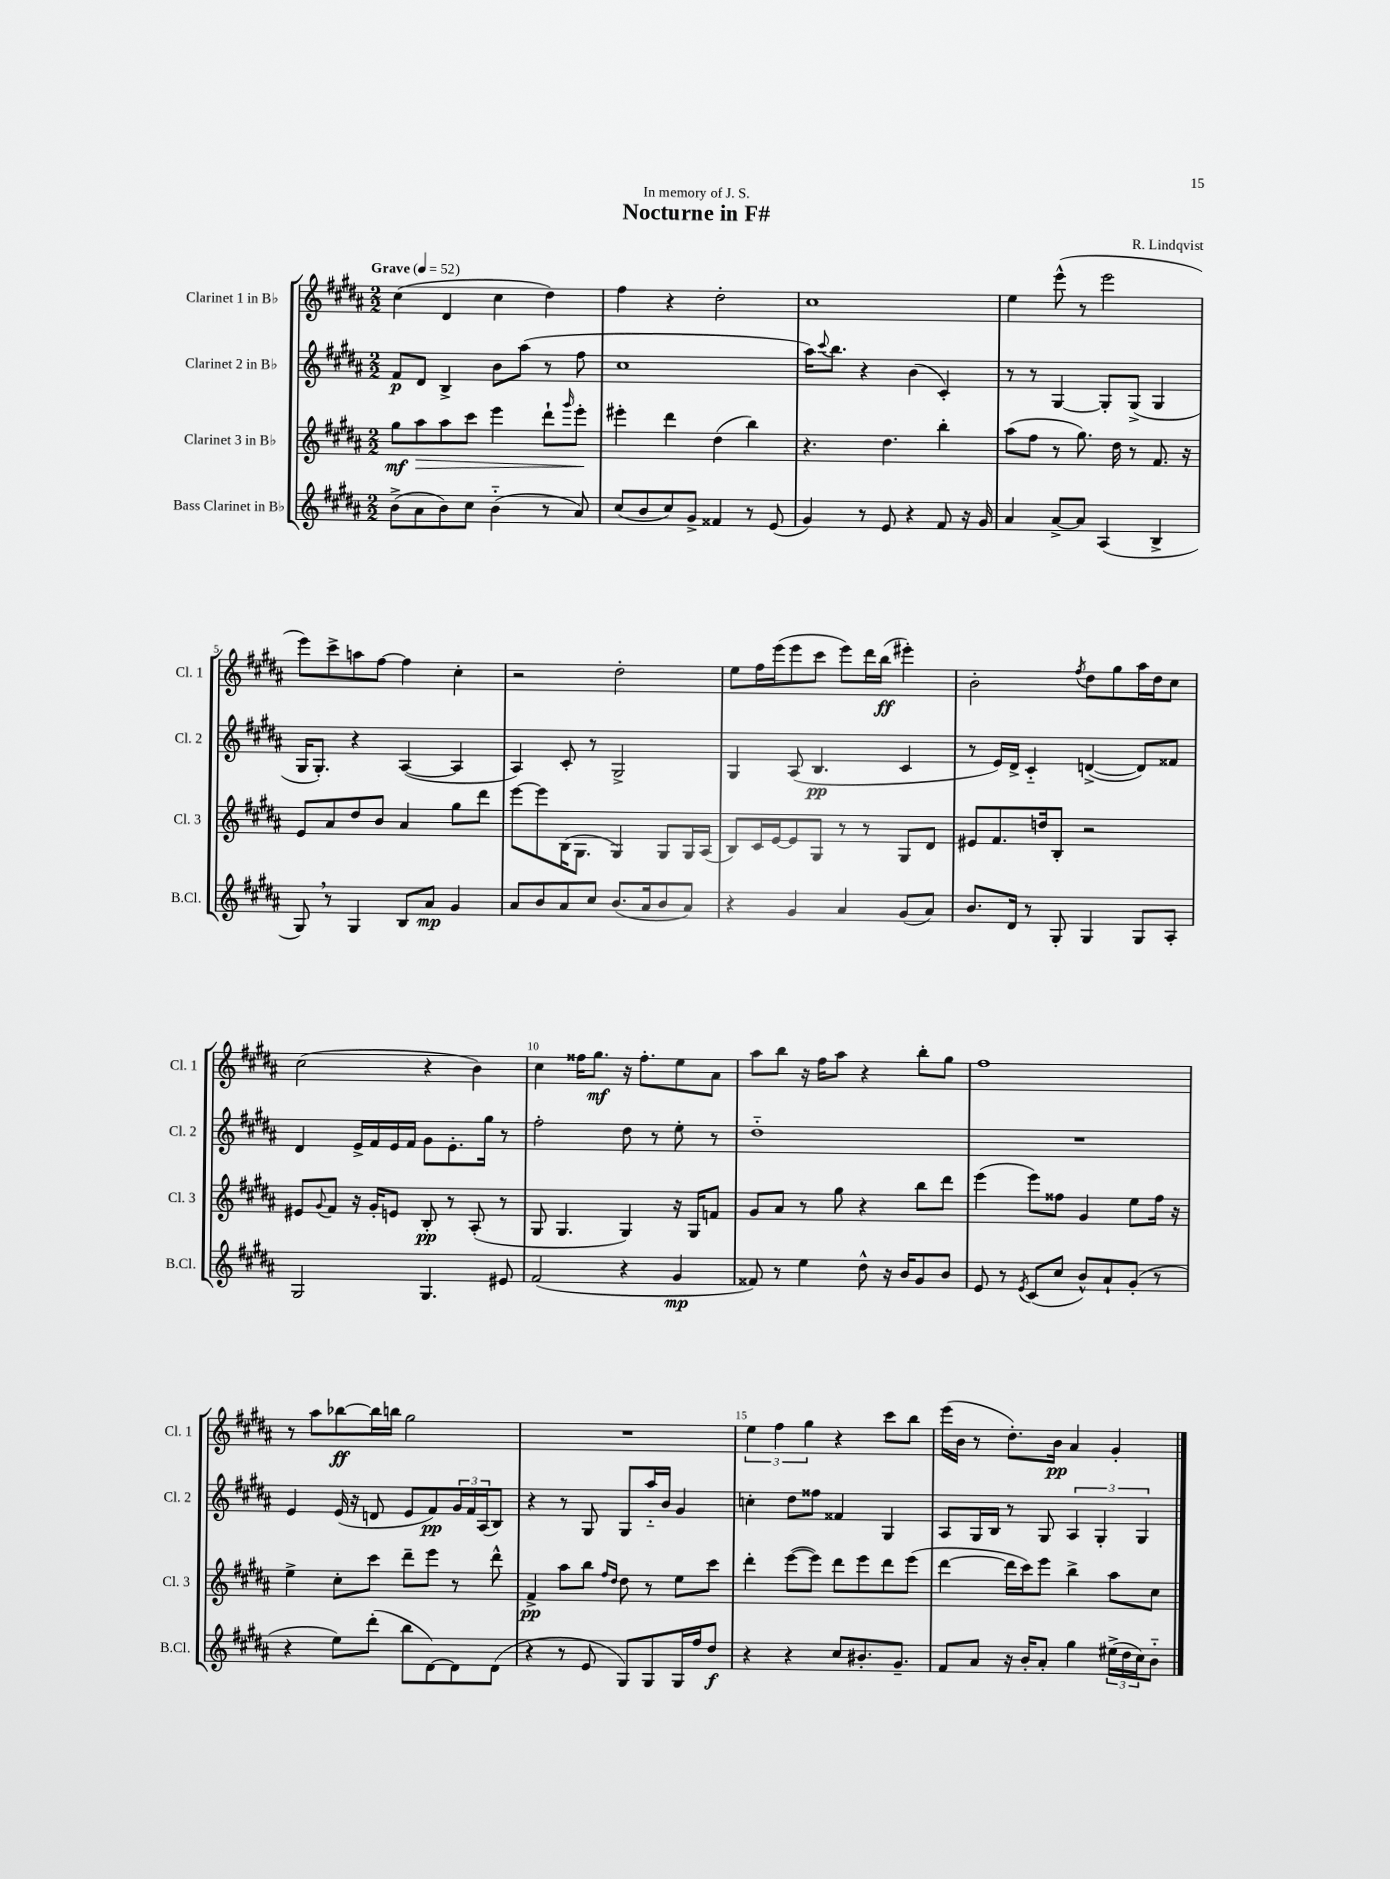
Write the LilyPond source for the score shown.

\header { title = "Nocturne in F#" composer = "R. Lindqvist" dedication = "In memory of J. S." }
<<
\new StaffGroup <<
\new Staff = "s0" \with { instrumentName = "Clarinet 1 in Bb" shortInstrumentName = "Cl. 1" } {
    \clef treble \key b \major \numericTimeSignature \time 2/2 \tempo "Grave" 4 = 52
    cis''4( dis'4 cis''4 dis''4) |
    fis''4 r4 dis''2-. |
    cis''1 |
    e''4 e'''8-^( r8 e'''2 |
    e'''8) cis'''8-> a''8 fis''8~ fis''4 cis''4-. |
    r2 dis''2-. |
    e''8 fis''16 e'''16( e'''8 cis'''8 e'''8) dis'''16 b''16\ff( eis'''4-.) |
    b'2-. \acciaccatura { fis''8 } dis''8 gis''8 ais''16 dis''16 cis''8 |
    cis''2( r4 b'4) |
    cis''4 fisis''16 gis''8.\mf r16 fisis''8.-. e''8 ais'8 |
    ais''8 b''8 r16 fis''16 ais''8 r4 b''8-. gis''8 |
    fis''1 |
    r8 ais''8 bes''8~\ff bes''16 b''16 gis''2 |
    R1 |
    \tuplet 3/2 { e''4 fis''4 gis''4 } r4 cis'''8 b''8 |
    e'''16( b'16 r8 dis''8.-.) b'16\pp ais'4 gis'4-. \bar "|." |
}
\new Staff = "s1" \with { instrumentName = "Clarinet 2 in Bb" shortInstrumentName = "Cl. 2" } {
    \clef treble \key b \major \numericTimeSignature \time 2/2
    fis'8\p dis'8 b4-> b'8 ais''8( r8 fis''8 |
    cis''1 |
    ais''16) \appoggiatura { cis'''8 } b''8. r4 b'4( cis'4-.) |
    r8 r8 gis4~ gis8-. gis8->( gis4 |
    gis16 gis8.-.) r4 ais4~( ais4 |
    ais4) cis'8-. r8 gis2-> |
    gis4 ais8( b4.\pp cis'4 |
    r8 e'16) dis'16-> cis'4-_ d'4~->( d'8) fisis'8 |
    dis'4 e'16-> fis'16 e'16 fis'16 gis'8 e'8.-. gis''16 r8 |
    fis''2-. dis''8 r8 e''8-. r8 |
    dis''1-_ |
    R1 |
    e'4 e'16( r16 d'8 e'8 fis'8\pp) \tuplet 3/2 { gis'16 fis'16 ais16( } b8) |
    r4 r8 gis8 gis8 ais''16-_ b'16 gis'4 |
    c''4-. dis''8 fisis''8 fisis'4 gis4 |
    ais8 gis16 b16 r8 gis8 \tuplet 3/2 { ais4 gis4-. gis4 } \bar "|." |
}
\new Staff = "s2" \with { instrumentName = "Clarinet 3 in Bb" shortInstrumentName = "Cl. 3" } {
    \clef treble \key b \major \numericTimeSignature \time 2/2
    gis''8\mf ais''8\> ais''8 cis'''8 e'''4 dis'''8-! \grace { gis'''16 } e'''8-.\! |
    eis'''4-. dis'''4 dis''4( b''4) |
    r4. dis''4. b''4-. |
    ais''8( fis''8 r8 gis''8.) dis''16 r8 fis'8. r16 |
    e'8 ais'8 dis''8 b'8 ais'4 gis''8 dis'''8 |
    e'''8~ e'''8 b16( gis8. gis4) gis8 gis16 ais16( |
    b8) cis'16 e'16~ e'8 gis8 r8 r8 gis8 dis'8 |
    eis'8 fis'8. d''16 b8-. r2 |
    eis'8 \appoggiatura { gis'8 } fis'8 r16 gis'16-. e'8 b8-.\pp r8 ais8-.( r8 |
    gis8 gis4. gis4) r16 gis16 f'8 |
    gis'8 ais'8 r8 gis''8 r4 b''8 dis'''8 |
    e'''4( e'''8) fisis''8 gis'4 e''8 fisis''16 r16 |
    e''4-> cis''8-. cis'''8 dis'''8-- e'''8 r8 dis'''8-^ |
    fis'4->\pp ais''8 b''8 \grace { fis''16 dis''16 } dis''8 r8 e''8 cis'''8 |
    dis'''4-. e'''8~( e'''8) dis'''8 e'''8 dis'''8 e'''8( |
    dis'''4~ dis'''16 cis'''16) e'''8 b''4-> ais''8 cis''8 \bar "|." |
}
\new Staff = "s3" \with { instrumentName = "Bass Clarinet in Bb" shortInstrumentName = "B.Cl." } {
    \clef treble \key b \major \numericTimeSignature \time 2/2
    b'8->( ais'8 b'8) cis''8 b'4-_( r8 ais'8) |
    cis''8( b'8 cis''8) gis'8-> fisis'4 r8 e'8( |
    gis'4) r8 e'8 r4 fis'8 r16 gis'16 |
    ais'4 ais'8~-> ais'8 ais4( b4-> |
    gis8) \breathe r8 gis4 b8 ais'8\mp gis'4 |
    ais'8 b'8 ais'8 cis''8 b'8.( ais'16 b'8 ais'8) |
    r4 gis'4 ais'4 gis'8( ais'8) |
    b'8. dis'16 r8 gis8-. gis4 gis8 ais8-. |
    gis2 gis4. eis'8 |
    fis'2( r4 gis'4\mp |
    fisis'8) r8 e''4 dis''8-^ r16 b'16 gis'8 b'8 |
    e'8 r8 \acciaccatura { e'8 } cis'8( cis''8 b'8-^) ais'8-! gis'8-.( r8 |
    r4 e''8) dis'''8-.( b''8 dis'8~) dis'8 dis'8( |
    r4 r8 e'8 gis8) gis8 gis16 fis''16 dis''8\f |
    r4 r4 cis''8 bis'8.-. gis'8.-- |
    fis'8 ais'8 r16 b'16-. ais'8-. gis''4 \tuplet 3/2 { eis''16->( dis''16 cis''16) } b'8-_ \bar "|." |
}
>>
>>
\layout { \context { \Score \override BarNumber.break-visibility = ##(#f #t #t) barNumberVisibility = #(every-nth-bar-number-visible 5) } }
